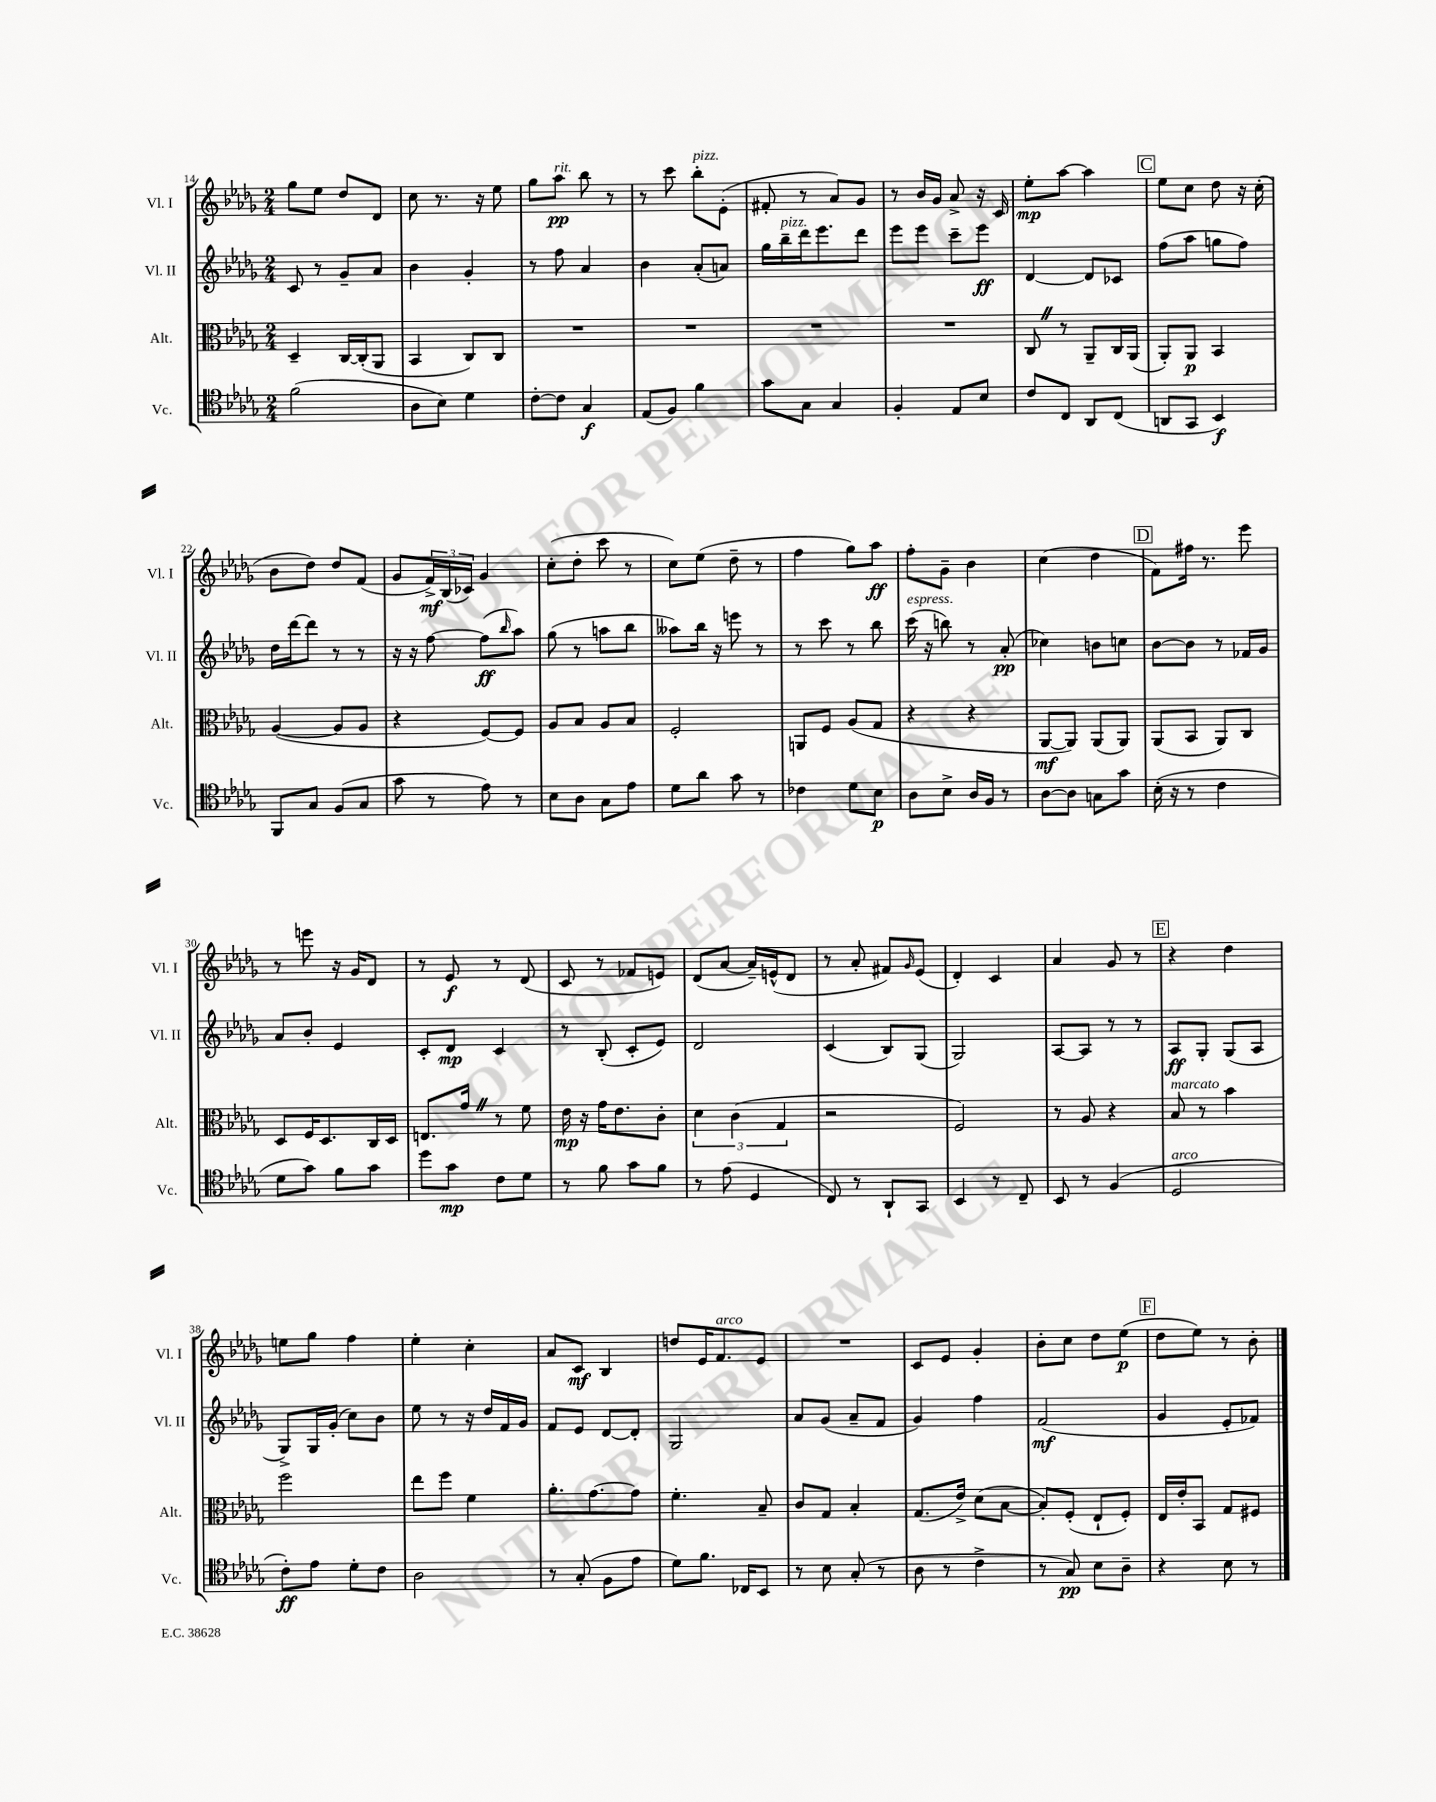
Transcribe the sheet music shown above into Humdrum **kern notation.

**kern	**kern	**kern	**kern
*staff4	*staff3	*staff2	*staff1
*clefC4	*clefC3	*clefG2	*clefG2
*k[b-e-a-d-g-]	*k[b-e-a-d-g-]	*k[b-e-a-d-g-]	*k[b-e-a-d-g-]
*M2/4	*M2/4	*M2/4	*M2/4
(2f\	4D-~/	8c/	8gg-\L
.	.	8r	8ee-\J
.	[16C/LL	8g-~/L	8dd-/L
.	(16C'/]J	.	.
.	8AA-/J	8a-/J	8d-/J
=	=	=	=
8A-\L	4BB-/	4b-\	8cc\
8B-\J)	.	.	8.r
4d-\	8C/L)	4g-'/	.
.	.	.	16r
.	8C/J	.	8ee-\
=	=	=	=
[8c'\L	2r	8r	8gg-\L
8c\]J	.	8ff\	8aa-\J
4G-/	.	4a-/	8bb-\
.	.	.	8r
=	=	=	=
(8E-/L	2r	4b-\	8r
8F/J)	.	.	8ccc\
4f\	.	(8a-'/L	8bb-'\L
.	.	8a/J)	(8e-'\J
=	=	=	=
8g-\L	2r	16gg-\LL	8f#'/
.	.	16bb-~\	.
8G-\J	.	16ddd-\J	8r
.	.	8.eee-\	.
4G-/	.	.	8a-/L)
.	.	8ddd-\J	8g-/J
=	=	=	=
4F'/	2r	8eee-\L	8r
.	.	8eee-\J	16b-/LL
.	.	.	16g-/JJ
8E-/L	.	8ccc~\L	8a-^/
8B-/J	.	8eee-\J	16r
.	.	.	16c/
=	=	=	=
8c/L	8C/	[4d-/	8ee-'\L
8C/J	8r	.	[8aa-\J
8AA-/L	8AA-~/L	8d-/]L	4aa-\]
(8C/J	16C/L	8c-/J	.
.	(16AA-/JJ	.	.
=	=	=	=
8AA/L	8AA-'/L)	(8ff\L	8ee-\L
8GG-/J	8AA-/J	8aa-\J	8cc\J
4BB-/)	4BB-/	8gg\L	8dd-\
.	.	8ff\J)	16r
.	.	.	(16cc'\
=	=	=	=
8FF/L	([4A-/	16dd-\LL	8b-\L
.	.	[16ddd-\J	.
8G-/J	.	8ddd-\]J	8dd-\J)
(8F/L	8A-/]L	8r	8dd-/L
8G-/J	8A-/J	8r	(8f/J
=	=	=	=
8g-\	4r	16r	8g-/L
.	.	16r	.
8r	.	[8ff\	24f^/L)
.	.	.	(24B-/
.	.	.	24c-/JJ)
8e-\)	[8F/L)	(8ff\]L	4g-/
.	.	16qqbb-/	.
8r	8F/]J	8aa-\J)	.
=	=	=	=
8B-\L	8A-/L	(8gg-\	(8cc'\L
8A-\J	8B-/J	8r	8dd-'\J
8G-\L	8A-/L	8aa\L	8ccc\
8e-\J	8B-/J	8bb-\J	8r
=	=	=	=
8d-\L	2F'/	8aa--\L)	8cc\L)
8a-\J	.	16bb-\Jk	(8ee-\J
.	.	16r	.
8g-\	.	8eee\	8dd-~\
8r	.	8r	8r
=	=	=	=
4c-\	8AA/L	8r	4ff\
.	8F/J	8ccc\	.
8d-\L	(8A-/L	8r	8gg-\L)
8B-\J	8G-/J	8bb-\	8aa-\J
=	=	=	=
8A-\L	4r	(16ccc\	8ff'\L
.	.	16r	.
8B-^\J	.	8bb\)	8g-~\J
16A-/LL	4r	8r	4b-\
16F/JJ	.	.	.
8r	.	(8a-'/	.
=	=	=	=
[8A-\L	[8AA-/L	4cc-\)	(4cc\
8A-\]J	8AA-/]J)	.	.
8G\L	(8AA-/L	8b\L	4dd-\
8g-\J	8AA-/J)	8cc\J	.
=	=	=	=
(16B-'\	(8AA-/L	[8b-\L	8f\L)
16r	.	.	.
8r	8BB-/J	8b-\]J	16ff#\Jk
.	.	.	8.r
4c\	8AA-/L)	8r	.
.	8C/J	16f-/LL	8eee-\
.	.	16g-/JJ	.
=	=	=	=
8d-\L	8D-/L	8a-/L	8r
8g-\J)	16F/K	8b-'/J	8eee\
.	8.D-/	.	.
8f\L	.	4e-/	16r
.	.	.	16g-/LK
8g-\J	16C/L	.	8d-/J
.	16D-/JJ	.	.
=	=	=	=
8dd-\L	8.E/L	8c'/L	8r
8g-\J	.	8d-/J	8e-/
.	16g-/Jk	.	.
8c\L	8r	4c/	8r
8d-\J	8f\	.	(8d-/
=	=	=	=
8r	16e-\	8r	8c/
.	16r	.	.
8f\	16g-\LK	(8B-'/	8r
.	8.e-\	.	.
8g-\L	.	8c'/L	8f-/L
8f\J	8c'\J	8e-/J)	8e/J)
=	=	=	=
8r	6d-\	2d-/	(8d-/L
(8e-\	.	.	[8a-/J
.	(6c\	.	.
4D-/	.	.	16a-~/]LL)
.	.	.	(16e^^/J
.	6G-/	.	.
.	.	.	8d-/J
=	=	=	=
8C/)	2r	(4c/	8r
8r	.	.	8a-'/
8AA-`/L	.	8B-/L)	8f#/L)
.	.	.	16qqg-/
8GG-/J	.	(8G-/J	(8e-/J
=	=	=	=
4BB-/	2F/)	2G-/)	4d-'/)
8r	.	.	4c/
8C~/	.	.	.
=	=	=	=
8BB-/	8r	[8A-/L	4a-/
8r	8A-/	8A-/]J	.
(4F/	4r	8r	8g-/
.	.	8r	8r
=	=	=	=
2D-/	8B-/	8A-/L	4r
.	8r	8G-'/J	.
.	4b-\	(8G-/L	4dd-\
.	.	8A-/J	.
=	=	=	=
8c'\L)	2ff\	8G-^/L)	8ee\L
8e-\J	.	16G-/L	8gg-\J
.	.	(16g-'/JJ	.
8d-'\L	.	8cc\L)	4ff\
8c\J	.	8b-\J	.
=	=	=	=
2A-\	8ee-\L	8ee-\	4ee-'\
.	8ff\J	8r	.
.	4f\	16r	4cc'\
.	.	16dd-/LL	.
.	.	16f/	.
.	.	16g-/JJ	.
=	=	=	=
8r	8.a-'\L	8f/L	8a-/L
(8G-'/	.	8e-/J	8c/J
.	[8.g-\	.	.
8F\L	.	[8d-/L	4B-/
8e-\J	8g-\]J	8d-'/]J	.
=	=	=	=
8d-\L)	4.f'\	2G-/	8dd/L
8.f\J	.	.	16e-/K
.	.	.	8.f/
16C-/LK	.	.	.
8BB-/J	8B-~/	.	8e-/J
=	=	=	=
8r	8c/L	8a-/L	2r
8B-\	8G-/J	(8g-/J	.
(8G-'/	4B-'/	8a-~/L	.
8r	.	8f/J	.
=	=	=	=
8A-\	(8.G-/L	4g-/)	8c/L
8r	.	.	8e-/J
.	16e-^/Jk)	.	.
4c^\	(8d-\L	4ff\	4g-'/
.	[8B-\J	.	.
=	=	=	=
8r	8B-'/]L)	(2f/	8b-'\L
8G-/)	(8F'/J	.	8cc\J
8B-\L	8E-`/L	.	8dd-\L
8A-~\J	8F'/J)	.	(8ee-\J
=	=	=	=
4r	16E-/LL	4g-/	8dd-\L
.	16e-'/J	.	.
.	8BB-/J	.	8ee-\J)
8B-\	8G-/L	8e-'/L	8r
8r	8F#/J	8f-/J)	8b-'\
==	==	==	==
*-	*-	*-	*-
